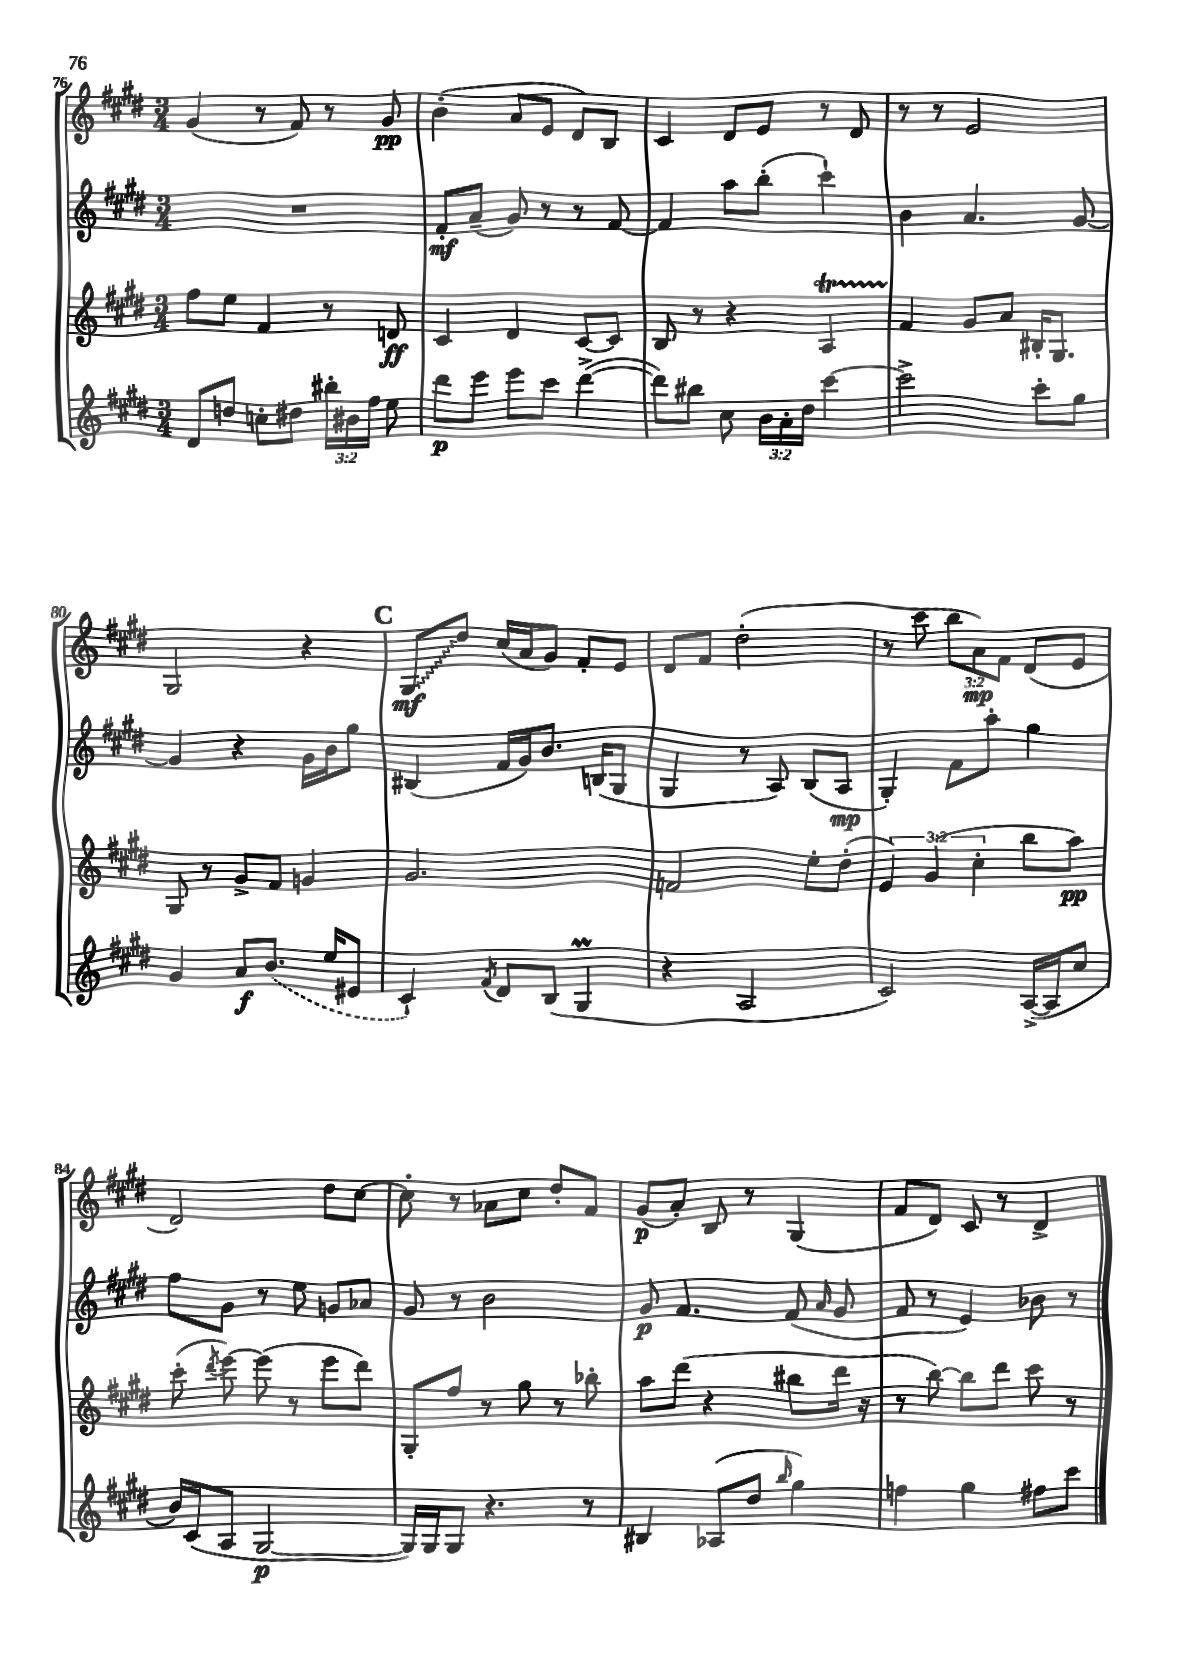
<<
\new StaffGroup <<
\new Staff = "s0" {
    \clef treble \key e \major \numericTimeSignature \time 3/4 \override Staff.TupletNumber.text = #tuplet-number::calc-fraction-text
    \autoBeamOff gis'4( r8 fis'8) r8 gis'8\pp |
    b'4-.( a'8[ e'8] dis'8[) b8] |
    cis'4 dis'8[ e'8] r8 dis'8 |
    r8 r8 e'2 |
    gis2 r4 |
    \mark \markup { \bold "C" } \once \override Glissando.style = #'zigzag gis8[\glissando\mf dis''8] cis''16[( a'16 gis'8]) fis'8[-. e'8] |
    dis'8[ fis'8] dis''2-.( |
    r8 cis'''8 \tuplet 3/2 { b''8[ a'8\mp) fis'8] } dis'8[( e'8] |
    dis'2) dis''8[ cis''8]~ |
    cis''8-. r8 aes'8[ cis''8] dis''8[-. fis'8] |
    gis'8[\p( a'8]-.) b8 r8 gis4( |
    fis'8[ dis'8]) cis'8 r8 dis'4-> \bar "|." |
}
\new Staff = "s1" {
    \clef treble \key e \major \numericTimeSignature \time 3/4
    \autoBeamOff R2. |
    fis'8[-.\mf a'8]--( gis'8) r8 r8 fis'8~ |
    fis'4 a''8[ b''8]-.( cis'''4-!) |
    b'4 a'4. gis'8~ |
    gis'4 r4 gis'16[ b'16 gis''8] |
    \mark \markup { \bold "C" } bis4( fis'16[ gis'16) b'8.] b16[( gis8] |
    gis4 r8 a8) b8[( a8]\mp |
    gis4-.) fis'8[ a''8]-. gis''4 |
    fis''8[ gis'8] r8 e''8 g'8[ aes'8] |
    gis'8 r8 b'2 |
    gis'8\p fis'4. fis'8( \grace { a'16 } gis'8 |
    fis'8 r8 e'4) bes'8 r8 \bar "|." |
}
\new Staff = "s2" {
    \clef treble \key e \major \numericTimeSignature \time 3/4 \override Staff.TupletNumber.text = #tuplet-number::calc-fraction-text
    \autoBeamOff fis''8[ e''8] fis'4 r8 d'8\ff |
    cis'4 dis'4 cis'8[~ cis'8] |
    b8 r8 r4 a4\startTrillSpan |
    fis'4\stopTrillSpan gis'8[ a'8] bis16[-. gis8.] |
    gis8 r8 gis'8[-> fis'8] g'4 |
    \mark \markup { \bold "C" } gis'2. |
    f'2 e''8[-. dis''8]-.( |
    \tuplet 3/2 { e'4) gis'4( cis''4-. } b''8[ a''8]\pp) |
    cis'''8-.( \acciaccatura { dis'''8 } e'''8~) e'''8( r8 e'''8[ dis'''8]) |
    gis8[-. fis''8] r8 gis''8 r8 bes''8-. |
    a''8[ dis'''8]( r4 bis''8[ dis'''16] r16 |
    r8 b''8~) b''8[ dis'''8] cis'''8 r8 \bar "|." |
}
\new Staff = "s3" {
    \clef treble \key e \major \numericTimeSignature \time 3/4 \override Staff.TupletNumber.text = #tuplet-number::calc-fraction-text
    \autoBeamOff dis'8[ d''8] c''8[-. dis''8] \tuplet 3/2 { bis''16[-. bis'16 fis''16] } e''8 |
    dis'''8[\p e'''8] e'''8[ cis'''8] dis'''4~->( |
    dis'''8[) bis''8] cis''8 \tuplet 3/2 { b'16[ a'16-. dis''16] } cis'''4~ |
    cis'''2-> cis'''8[-. gis''8] |
    gis'4 a'8[\f \once \slurDashed b'8.]( e''16[ eis'8] |
    \mark \markup { \bold "C" } cis'4-!) \acciaccatura { fis'8 } dis'8[ b8]( gis4\prall |
    r4 a2 |
    cis'2) a16[~->( a16 cis''8] |
    b'16[) cis'16( a8] gis2~\p |
    gis16[) gis16 gis8] r4. r8 |
    bis4 aes8[( dis''8] \grace { b''16 } gis''4) |
    f''4 gis''4 fis''8[ cis'''8] \bar "|." |
}
>>
>>
\layout { \context { \Score currentBarNumber = #76 } }
